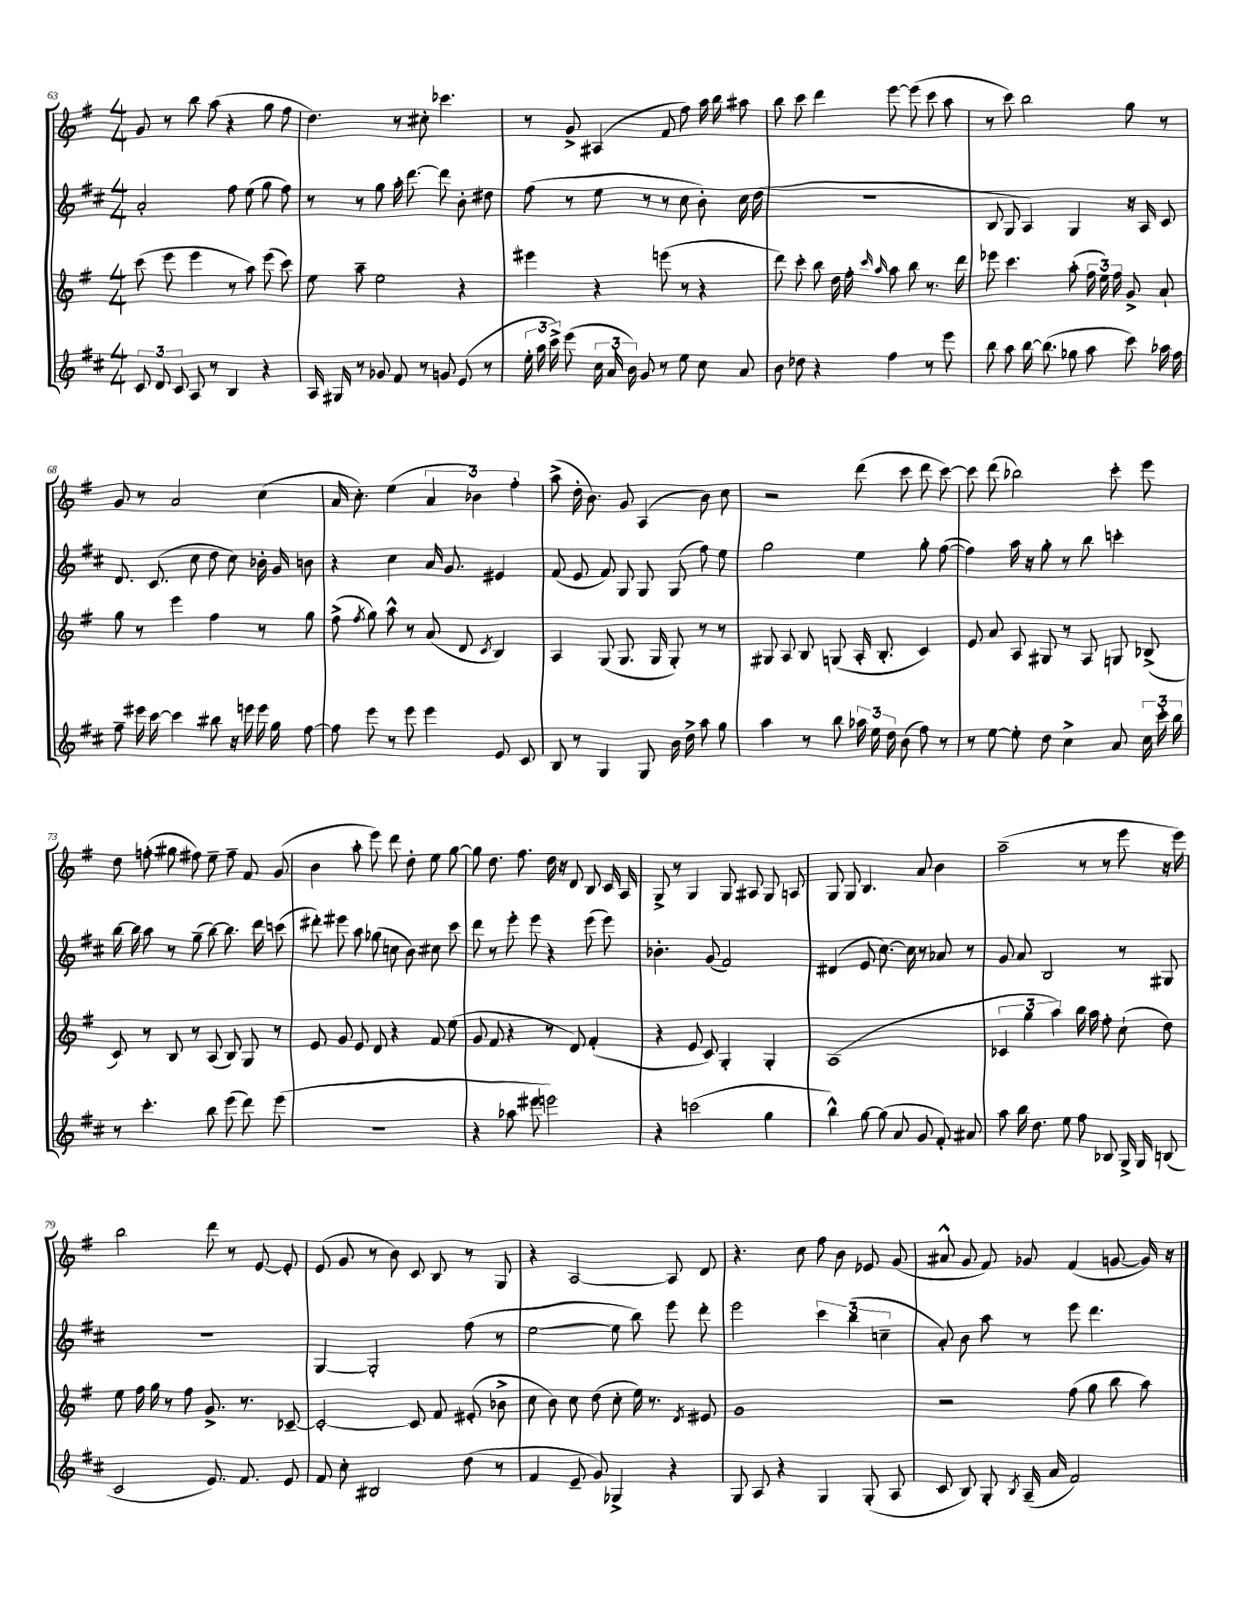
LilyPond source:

<<
\new StaffGroup <<
\new Staff = "s0" {
    \clef treble \key g \major \numericTimeSignature \time 4/4
    \autoBeamOff g'8 r8 b''8 a''8( r4 g''8 fis''8 |
    d''4.) r8 cis''8-. ces'''4. |
    r8 g'8-> ais4( fis'8 fis''8) a''16 b''16 ais''8 |
    b''8 c'''8 d'''4 e'''8~ e'''8( c'''8 a''8 |
    r8 c'''8) b''2 g''8 r8 |
    g'8 r8 a'2 c''4( |
    a'16 c''8.-.) e''4( \tuplet 3/2 { a'4 bes'4) fis''4-. } |
    a''8->( d''16-. b'8.) g'8 a4( b'8) c''8 |
    r2 d'''8( c'''8 d'''8 c'''8~) |
    c'''8 d'''8( bes''2) c'''8-. e'''8 |
    d''8 f''8-.( gis''8 fis''8) e''8-- fis''8-- fis'8 g'8( |
    b'4 a''8-. e'''8) d'''8 d''8-. e''8 g''8~ |
    g''8 d''8. fis''8. d''16 r16 d'8 b8 c'16 a16 |
    g8-> r8 g4 g8 ais8 g8 a8 |
    g8 g8 b4. a'8 b'4 |
    a''2--( r8 r8 e'''8 r16 e'''16) |
    b''2 d'''8 r8 e'8~ e'8-. |
    e'8( g'8 r8 b'8) c'8 b8 r8 g8 |
    r4 a2~ a8 d'8 |
    r4. c''8 fis''8 b'8 ees'8 g'8( |
    ais'8-^ g'8 fis'8) ges'8 fis'4( g'8~ g'16) r16 \bar "|." |
}
\new Staff = "s1" {
    \clef treble \key d \major \numericTimeSignature \time 4/4
    \autoBeamOff a'2-. fis''8 e''8( g''8 fis''8) |
    r8 r8 g''8 a''16-. d'''8.~ d'''8 b'8-. dis''8 |
    fis''8( r8 e''8 r8 r8 cis''8 b'8-.) cis''16 d''16( |
    R1 |
    b8 g8 a4) g4 r16 a16 cis'8 |
    d'8. cis'8.( cis''8 d''8 cis''8) bes'16-. g'16 b'8 |
    r4 cis''4 a'16 g'8. eis'4 |
    fis'8( e'8 fis'8) g8 g8 g8( fis''8) e''8 |
    g''2 e''4 g''8-. fis''8~( |
    fis''4) a''16 r16 g''8-. r8 b''8 c'''4-. |
    b''16~ b''16 a''8 r8 g''8--( b''8~) b''8. d'''16 c'''8( |
    dis'''8-.) eis'''8 a''8 ges''8( c''8 b'8) cis''8 cis'''8 |
    d'''8 r8 e'''8-. e'''8 r4 e'''8( e'''8) |
    bes'4.-. g'8( fis'2) |
    dis'4( e'8 cis''8.~) cis''16 r8 aes'8 r8 |
    g'8 a'8 b2 r8 gis8 |
    r1 |
    g4~ g2-. fis''8( r8 |
    e''2~ e''8 b''8) e'''8 d'''8-. |
    e'''2 \tuplet 3/2 { cis'''4 b''4( c''4-- } |
    a'8-.) b'8 a''8 r8 e'''8 d'''4. \bar "|." |
}
\new Staff = "s2" {
    \clef treble \key g \major \numericTimeSignature \time 4/4
    \autoBeamOff c'''8( e'''8 e'''4 r8 a''8) e'''8( c'''8) |
    e''8 a''8-- e''2 r4 |
    eis'''4 r4 e'''8( r8 r4 |
    d'''8) c'''8-. b''8 d''16 fis''16-. \grace { c'''16 a''16 } a''8 b''8 r8. d'''16 |
    ees'''8 c'''4. a''8-.( \tuplet 3/2 { fis''16 e''16) fis''16 } g'8-> a'8-! |
    g''8 r8 e'''4 fis''4 r8 g''8 |
    fis''8->( \acciaccatura { fis''8 } g''8) a''8-^ r8 a'8( d'8 \acciaccatura { c'8 } b4) |
    a4 g8( g8. g16 g8-.) r8 r8 |
    gis8 a8 b8 g8( a16-. b8.-. c'4) |
    e'8 a'8 a8 gis8 r8 a8 g8 bes8->( |
    c'8) r8 b8 r8 a8( b8) g8 r8 |
    e'8 g'8 e'8 d'8 r4 fis'8 e''8( |
    g'8 fis'8 r4 r8 d'8) fis'4-.( |
    r4 e'8 c'8) g4-. g4-. |
    a1( |
    \tuplet 3/2 { ces'4 g''4 a''4) } b''16 a''16 fis''8-. c''8-!( d''8) |
    e''8 fis''16 g''16 r8 fis''8 g'8.-> r8. ces'8~-- |
    ces'2~-. ces'8 fis'8 eis'8-.( bes'8-> |
    c''8 b'8) c''8 d''8( c''8-. e''16) r8. \acciaccatura { d'8 } eis'8 |
    g'1 |
    r2 fis''8( g''8 b''8 a''8) \bar "|." |
}
\new Staff = "s3" {
    \clef treble \key d \major \numericTimeSignature \time 4/4
    \autoBeamOff \tuplet 3/2 { cis'8 d'8 cis'8 } a8 r8 b4 r4 |
    a16 gis16 r8 ges'8 fis'8 r8 g'8 e'8( r8 |
    \tuplet 3/2 { e''16-. a''16 cis'''16->) } e'''8( \tuplet 3/2 { cis''16 a'16 b'16) } g'8 r8 e''8 cis''8 a'8 |
    b'8 des''8 r4 fis''4 r8 e'''8 |
    b''8 a''8 b''16~ b''8.( ges''8 a''8 cis'''8) aes''16 fis''16 |
    fis''8-- eis'''16 cis'''16~ cis'''4 bis''8 r16 e'''16 e'''16 g''16 fis''8~ |
    fis''8 e'''8 r8 e'''8 e'''4 e'8 cis'8 |
    b8 r8 g4 g8 b'16 d''16-> a''8 g''8 |
    a''4 r8 b''8 \tuplet 3/2 { aes''16 e''16 d''16 } b'8( fis''8) r8 |
    r8 e''8~ e''8-. d''8 cis''4-> a'8 \tuplet 3/2 { cis''16 cis'''16-. b''16 } |
    r8 cis'''4.-. b''8 e'''8( d'''8) e'''8( |
    r1 |
    r4 aes''8 eis'''8 e'''2) |
    r4 c'''2( g''4 |
    b''4-^) g''8~ g''8( a'8 g'8 fis'8-.) ais'8 |
    a''8 b''16 d''8. e''8 fis''8 bes8 g16-> g16 b8( |
    cis'2 e'8.) fis'8. e'8 |
    fis'8 cis''8-. bis2 d''8( r8 |
    fis'4 e'8-- g'8) ges4-> r4 |
    g8 a8 r4 g4 g8-.( a8 |
    cis'8 b8) g8-. \acciaccatura { b8 } a16--( a'16 fis'2) \bar "|." |
}
>>
>>
\layout { \context { \Score currentBarNumber = #63 } }
